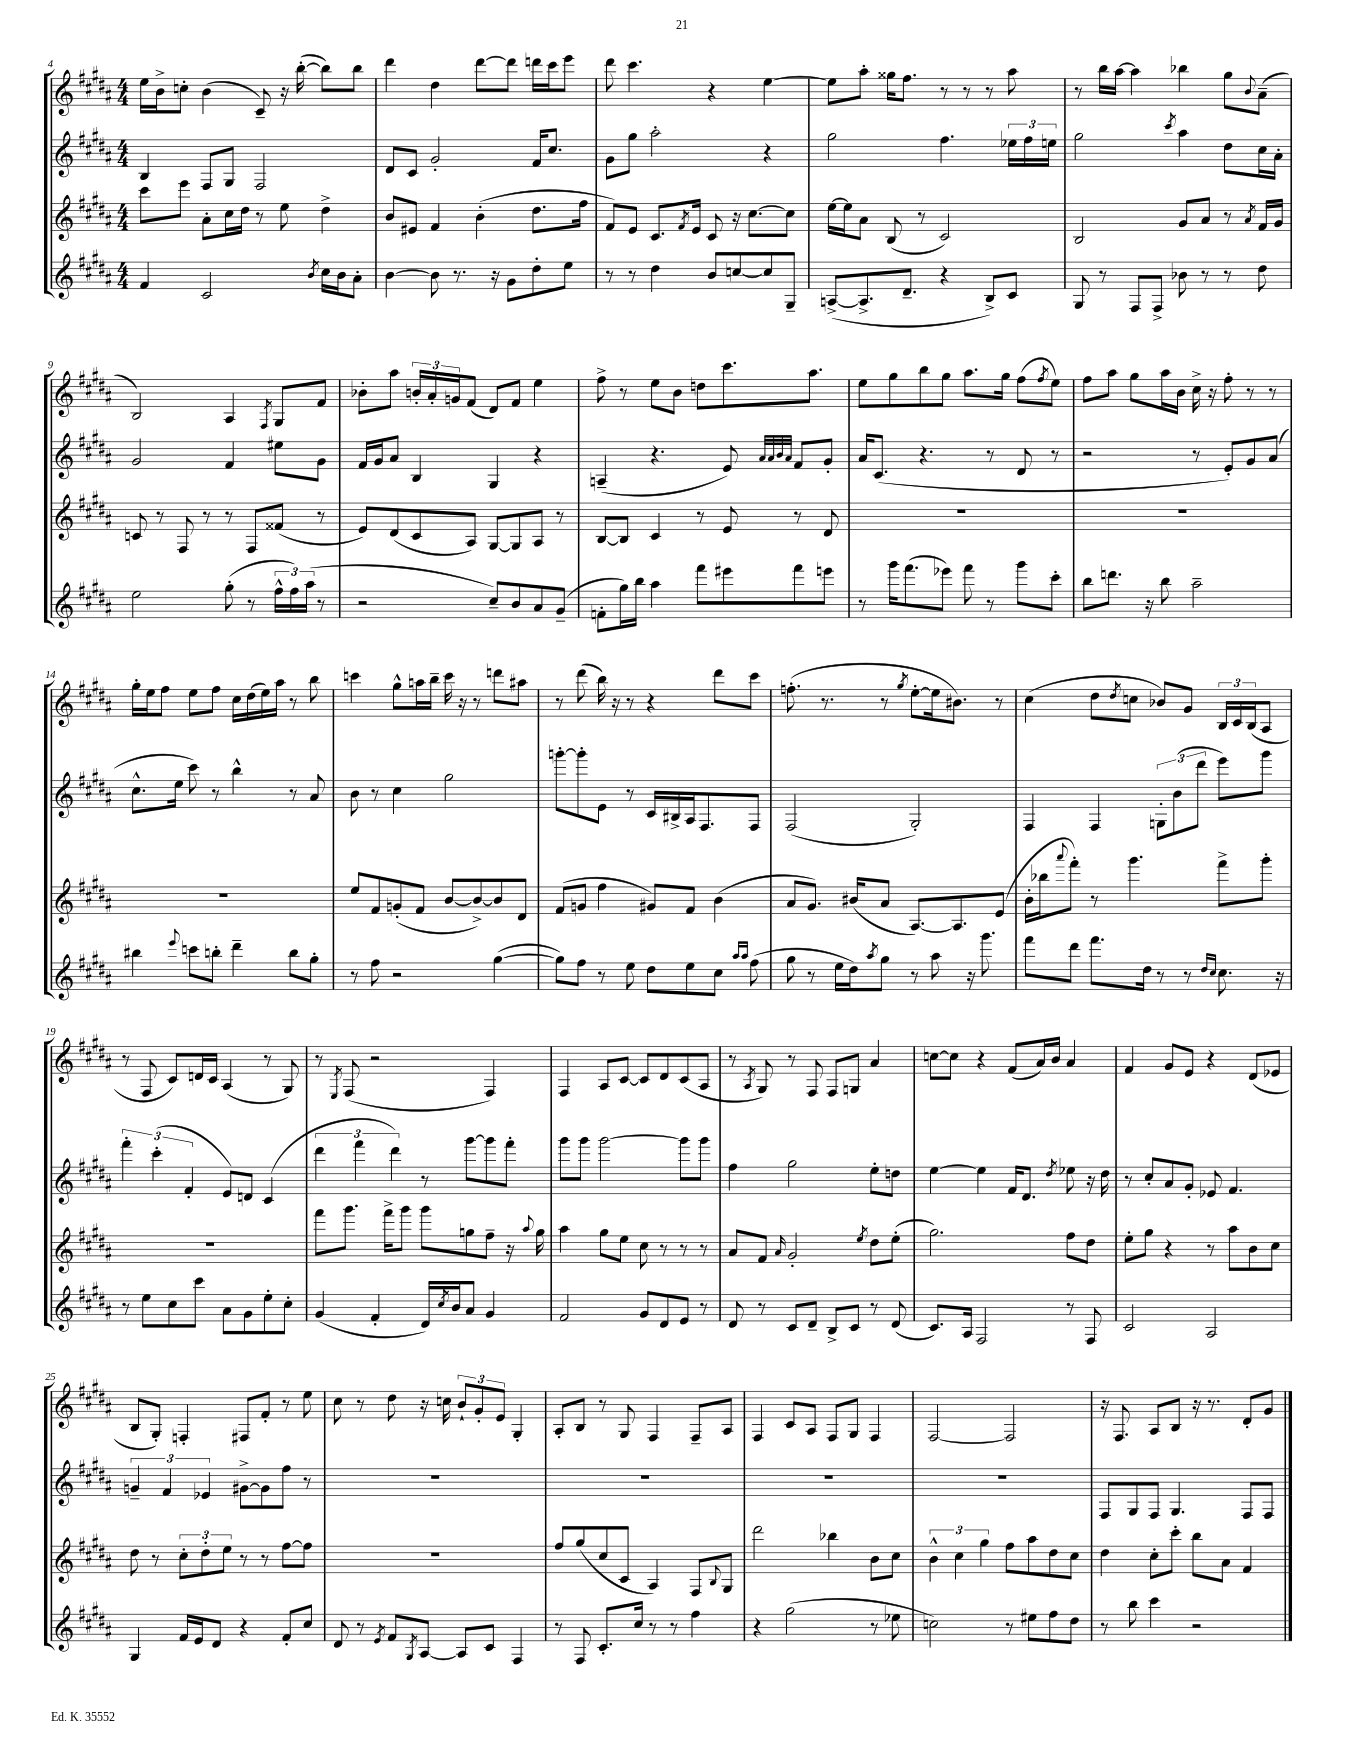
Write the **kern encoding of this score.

**kern	**kern	**kern	**kern
*part4	*part3	*part2	*part1
*staff4	*staff3	*staff2	*staff1
*clefG2	*clefG2	*clefG2	*clefG2
*k[f#c#g#d#a#]	*k[f#c#g#d#a#]	*k[f#c#g#d#a#]	*k[f#c#g#d#a#]
*M4/4	*M4/4	*M4/4	*M4/4
=4	=4	=4	=4
4f#/	8ccc#\L	4B/	16ee\LL
.	.	.	16b^\J
.	8eee\J	.	8ccn'\J
2c#/	8a#'\L	8F#/L	(4b\
.	16cc#\L	8G#/J	.
.	16dd#\JJ	.	.
.	8r	2F#/	8c#~/)
.	8ee\	.	16r
.	.	.	([16bb'\
8qb/	.	.	.
16cc#\LL	4dd#^\	.	8bb\L])
16b\J	.	.	.
8a#'\J	.	.	8bb\J
=5	=5	=5	=5
[4b\	8b/L	8d#/L	4ddd#\
.	8e#X/J	8c#/J	.
8b\]	4f#/	2g#'/	4dd#\
8.r	.	.	.
.	(4b'\	.	[8ddd#\L
16r	.	.	.
8g#\L	.	.	8ddd#\J]
8dd#'\	8.dd#\L	16f#/KL	16dddn\LL
.	.	8.cc#/J	16ccc#\J
8ee\J	.	.	8eee\J
.	16ff#\Jk	.	.
=6	=6	=6	=6
8r	8f#/L)	8g#\L	8ddd#\
8r	8e/J	8gg#\J	4.ccc#\
4dd#\	8.c#/L	2aa#'\	.
.	8qf#/	.	.
.	16e/Jk	.	.
8b/L	8c#/	.	4r
[8ccn/	16r	.	.
.	[8.cc#\L	.	.
8cc/]	.	4r	[4ee\
8G#~/J	8cc#\J]	.	.
=7	=7	=7	=7
([8An^/L	[16ee\LL	2gg#\	8ee\L]
.	16ee\J]	.	.
8.A^/]	8a#\J	.	8aa#'\J
.	(8B/	.	16gg##X\KL
8.d#~/J	.	.	8.ff#\J
.	8r	.	.
4r	2c#/)	4.ff#\	8r
.	.	.	8r
8B^/L)	.	.	8r
8c#/J	.	24ee-X\LL	8aa#\
.	.	24ff#\	.
.	.	24een\JJ	.
=8	=8	=8	=8
8G#/	2B/	2gg#\	8r
8r	.	.	16bb\LL
.	.	.	[16aa#\JJ
8F#/L	.	.	4aa#\]
8F#^/J	.	.	.
.	.	8qccc#/	.
8b-X\	8g#/L	4aa#\	4bb-X\
8r	8a#/J	.	.
8r	8r	8dd#\L	8gg#\L
.	8qa#/	.	8qqb/
8dd#\	16f#/LL	16cc#\L	(8a#~\J
.	16g#/JJ	16a#'\JJ	.
!!LO:LB:g=z
=9	=9	=9	=9
2ee\	8cn/	2g#/	2B/)
.	8r	.	.
.	8F#/	.	.
.	8r	.	.
(8gg#'\	8r	4f#/	4A#/
8r	8F#/L	.	.
.	.	.	8qF#/
24ff#^^\LL	(8f##X/J	8ee#X\L	8G#/L
24ff#\)	.	.	.
(24aa#\JJ	.	.	.
8r	8r	8g#\J	8f#/J
=10	=10	=10	=10
2r	8e/L)	16f#/LL	8b-X'\L
.	.	16g#/J	.
.	(8d#/	8a#/J	8aa#\J
.	8c#/	4B/	24bn'/LL
.	.	.	24a#'/
.	.	.	24gn/J
.	8A#/J)	.	(8f#/J
8cc#~/L)	[8G#/L	4G#/	8d#/L)
8b/	8G#/]	.	8f#/J
8a#/	8A#/J	4r	4ee\
(8g#~/J	8r	.	.
=11	=11	=11	=11
8fn'\L	[8B/L	(4An~/	8ff#^\
16gg#\L)	8B/J]	.	8r
16bb\JJ	.	.	.
4aa#\	4c#/	4.r	8ee\L
.	.	.	8b\J
8fff#\L	8r	.	8ddn\L
8eee#X\	8e/	8e/)	8.ccc#\
.	.	32qqa#/LLL	.
.	.	32qqa#/	.
.	.	32qqb/	.
.	.	32qqa#/JJJ	.
8fff#\	8r	8f#/L	.
.	.	.	8.aa#\J
8eeen\J	8d#/	8g#'/J	.
=12	=12	=12	=12
8r	1r	16a#/KL	8ee\L
.	.	(8.c#/J	.
16ggg#\KL	.	.	8gg#\
(8.fff#\	.	.	.
.	.	4.r	8bb\
8eee-X\J)	.	.	8gg#\J
8fff#\	.	.	8.aa#\L
8r	.	8r	.
.	.	.	16gg#\Jk
8ggg#\L	.	8d#/	(8ff#\L
.	.	.	8qff#/
8ccc#'\J	.	8r	8ee\J)
=13	=13	=13	=13
8bb\L	1r	2r	8ff#\L
8.dddn\J	.	.	8aa#\J
.	.	.	8gg#\L
16r	.	.	.
8bb\	.	.	16aa#\L
.	.	.	16b\JJ
2aa#~\	.	8r	16cc#^\
.	.	.	16r
.	.	8e'/L)	8ff#'\
.	.	8g#/	8r
.	.	(8a#/J	8r
!!LO:LB:g=z
=14	=14	=14	=14
4bb#X\	1r	8.cc#^^\L	16gg#'\LL
.	.	.	16ee\J
.	.	.	8ff#\J
.	.	16ee\Jk	.
8qqeee/	.	.	.
8cccn\L	.	8ccc#\)	8ee\L
8bbn'\J	.	8r	8ff#\J
4ddd#~\	.	4bb^^\	16cc#\LL
.	.	.	(16dd#\
.	.	.	16ee\)
.	.	.	16aa#\JJ
8bb\L	.	8r	8r
8gg#'\J	.	8a#/	8bb\
=15	=15	=15	=15
8r	8ee/L	8b\	4cccn\
8ff#\	8f#/	8r	.
2r	(8gn'/	4cc#\	8gg#^^\L
.	8f#/J	.	16aan\L
.	.	.	16bb~\JJ
.	[8b/L	2gg#\	16ccc\
.	.	.	16r
.	8b^/_)	.	8r
([4gg#\	8b/]	.	8dddn\L
.	8d#/J	.	8aa#X\J
=16	=16	=16	=16
8gg#\L])	(8f#/L	[8gggn'\L	8r
8ff#\J	8gn/J	8ggg'\]	(8ddd#\
8r	4ff#\	8e\J	16bb\)
.	.	.	16r
8ee\	.	8r	8r
8dd#\L	8g#X/L)	16c#/LL	4r
.	.	16B#X^/	.
8ee\	8f#/J	16A#/J	.
.	.	8.F#/	.
8cc#\J	(4b\	.	8ddd#\L
16qqaa#/LL	.	.	.
16qqaa#/JJ	.	.	.
(8ff#\	.	8F#/J	8ccc#\J
=17	=17	=17	=17
8gg#\	8a#/L	(2F#/	(8.ffn'\
8r	8.g#/J)	.	.
.	.	.	8.r
16ee\LL	.	.	.
16dd#\J)	(16b#X/KL	.	.
8qaa#/	.	.	.
8gg#\J	8a#/J	.	8r
.	.	.	8qgg#/
8r	[8.A#/L)	2G#'/)	[8ee'\L
8aa#\	.	.	16ee\k]
.	8.A#/]	.	8.b#X\J)
16r	.	.	.
8.ggg#\	.	.	.
.	(8e/J	.	8r
=18	=18	=18	=18
8fff#\L	16b'\LL	4F#/	(4cc#\
.	16bb-X\J	.	.
.	8qqaaa#/	.	.
8ddd#\J	8fff#'\J)	.	.
8.fff#\L	8r	4F#/	8dd#\L
.	.	.	8qdd#/
.	4.ggg#\	.	8ccn\J
16dd#\Jk	.	.	.
8r	.	12Gn'\L	8b-X/L)
.	.	(12b\	.
8r	.	.	8g#/J
.	.	12ddd#\J	.
16qqdd#/LL	.	.	.
16qqcc#/JJ	.	.	.
8.cc#\	8fff#^\L	8eee\L)	24B/LL
.	.	.	24c#/
.	.	.	(24B/J
.	8ggg#'\J	8ggg#\J	8A#/J
16r	.	.	.
!!LO:LB:g=z
=19	=19	=19	=19
8r	1r	6fff#'\	8r
8ee\L	.	.	8F#/
.	.	(6ccc#'\	.
8cc#\	.	.	8c#/L)
.	.	6f#'/	.
8ccc#\J	.	.	16dn/L
.	.	.	16c#/JJ
8a#\L	.	8e/L)	(4A#/
8g#\	.	8dn/J	.
8ee'\	.	(4c#/	8r
8cc#'\J	.	.	8G#/)
=20	=20	=20	=20
(4g#/	8fff#\L	6ddd#\	8r
.	.	.	8qE/
.	8.ggg#\J	.	(8F#/
.	.	6fff#\	.
4f#'/	.	.	2r
.	16fff#^\KL	.	.
.	.	6ddd#\)	.
.	8ggg#\J	.	.
16d#/LL)	8ggg#\L	8r	.
8qcc#/	.	.	.
16b/J	.	.	.
8a#/J	8ggn\	[8ggg#\L	.
4g#/	8ff#~\J	8ggg#\]	4F#/)
.	16r	8fff#'\J	.
.	8qqaa#/	.	.
.	16gg\	.	.
=21	=21	=21	=21
2f#/	4aa#\	8ggg#\L	4F#/
.	.	8ggg#\J	.
.	8gg#\L	[2ggg#\	8A#/L
.	8ee\J	.	[8c#/J
8g#/L	8cc#\	.	8c#/L]
8d#/	8r	.	8d#/
8e/J	8r	8ggg#\L]	(8c#/
8r	8r	8ggg#\J	8A#/J
=22	=22	=22	=22
8d#/	8a#/L	4ff#\	8r
.	.	.	8qA#/
8r	8f#/J	.	8G#/)
.	16qqa#/	.	.
8c#/L	2g#'/	2gg#\	8r
8d#~/J	.	.	8F#/
8B^/L	.	.	8F#/L
8c#/J	.	.	8Gn/J
.	8qee/	.	.
8r	8dd#\L	8ee'\L	4a#/
(8d#/	(8ee'\J	8ddn\J	.
=23	=23	=23	=23
8.c#/L)	2.gg#\)	[4ee\	[8ccn\L
.	.	.	8cc\J]
16A#/Jk	.	.	.
2F#/	.	4ee\]	4r
.	.	16f#/KL	(8f#/L
.	.	8.d#/J	.
.	.	.	16a#/L)
.	.	.	16b/JJ
.	.	8qdd#/	.
8r	8ff#\L	8ee-X\	4a#/
8F#/	8dd#\J	16r	.
.	.	16dd#\	.
=24	=24	=24	=24
2c#/	8ee'\L	8r	4f#/
.	8gg#\J	8cc#'/L	.
.	4r	8a#/	8g#/L
.	.	8g#'/J	8e/J
2A#/	8r	8e-X/	4r
.	8aa#\L	4.f#/	.
.	8b\	.	(8d#/L
.	8cc#\J	.	8e-X/J
!!LO:LB:g=z
=25	=25	=25	=25
4G#/	8dd#\	6gn~/	8B/L
.	8r	.	8G#'/J)
.	.	6f#/	.
16f#/LL	12cc#'\L	.	4Fn'/
16e/J	.	.	.
.	12dd#'\	6e-X/	.
8d#/J	.	.	.
.	12ee\J	.	.
4r	8r	[8g#X^\L	8F#X/L
.	8r	8g#\]	8f#'/J
8f#'/L	[8ff#\L	8ff#\J	8r
8cc#/J	8ff#\J]	8r	8ee\
=26	=26	=26	=26
8d#/	1r	1r	8cc#\
8r	.	.	8r
8qe/	.	.	.
8f#/L	.	.	8dd#\
8qG#/	.	.	.
[8A#/J	.	.	16r
.	.	.	16ccn\
8A#/L]	.	.	12b`/L
.	.	.	12g#'/
8c#/J	.	.	.
.	.	.	12e/J
4F#/	.	.	4G#'/
=27	=27	=27	=27
8r	8ff#/L	1r	8A#'/L
8F#/	(8gg#/	.	8B/J
8.c#'/L	8cc#/	.	8r
.	8c#/J	.	8G#/
16cc#/Jk	.	.	.
8r	4A#/)	.	4F#/
8r	.	.	.
4ff#\	8F#/L	.	8F#~/L
.	8qqB/	.	.
.	8G#/J	.	8A#/J
=28	=28	=28	=28
4r	2ddd#\	1r	4F#/
(2gg#\	.	.	8c#/L
.	.	.	8A#/J
.	4bb-X\	.	8F#/L
.	.	.	8G#/J
8r	8b\L	.	4F#/
8ee-X\	8cc#\J	.	.
=29	=29	=29	=29
2ccn\)	6b^^\	1r	[2F#/
.	6cc#\	.	.
.	6gg#\	.	.
8r	8ff#\L	.	2F#/]
8ee#X\L	8aa#\	.	.
8ff#\	8dd#\	.	.
8dd#\J	8cc#\J	.	.
=30	=30	=30	=30
8r	4dd#\	8F#/L	16r
.	.	.	8.F#/
8bb\	.	8G#/	.
4ccc#\	8cc#'\L	8F#/J	8A#/L
.	8ccc#'\J	4.G#/	8B/J
2r	8bb\L	.	16r
.	.	.	8.r
.	8a#\J	.	.
.	4f#/	8F#/L	8d#'/L
.	.	8F#/J	8g#/J
==	==	==	==
*-	*-	*-	*-
